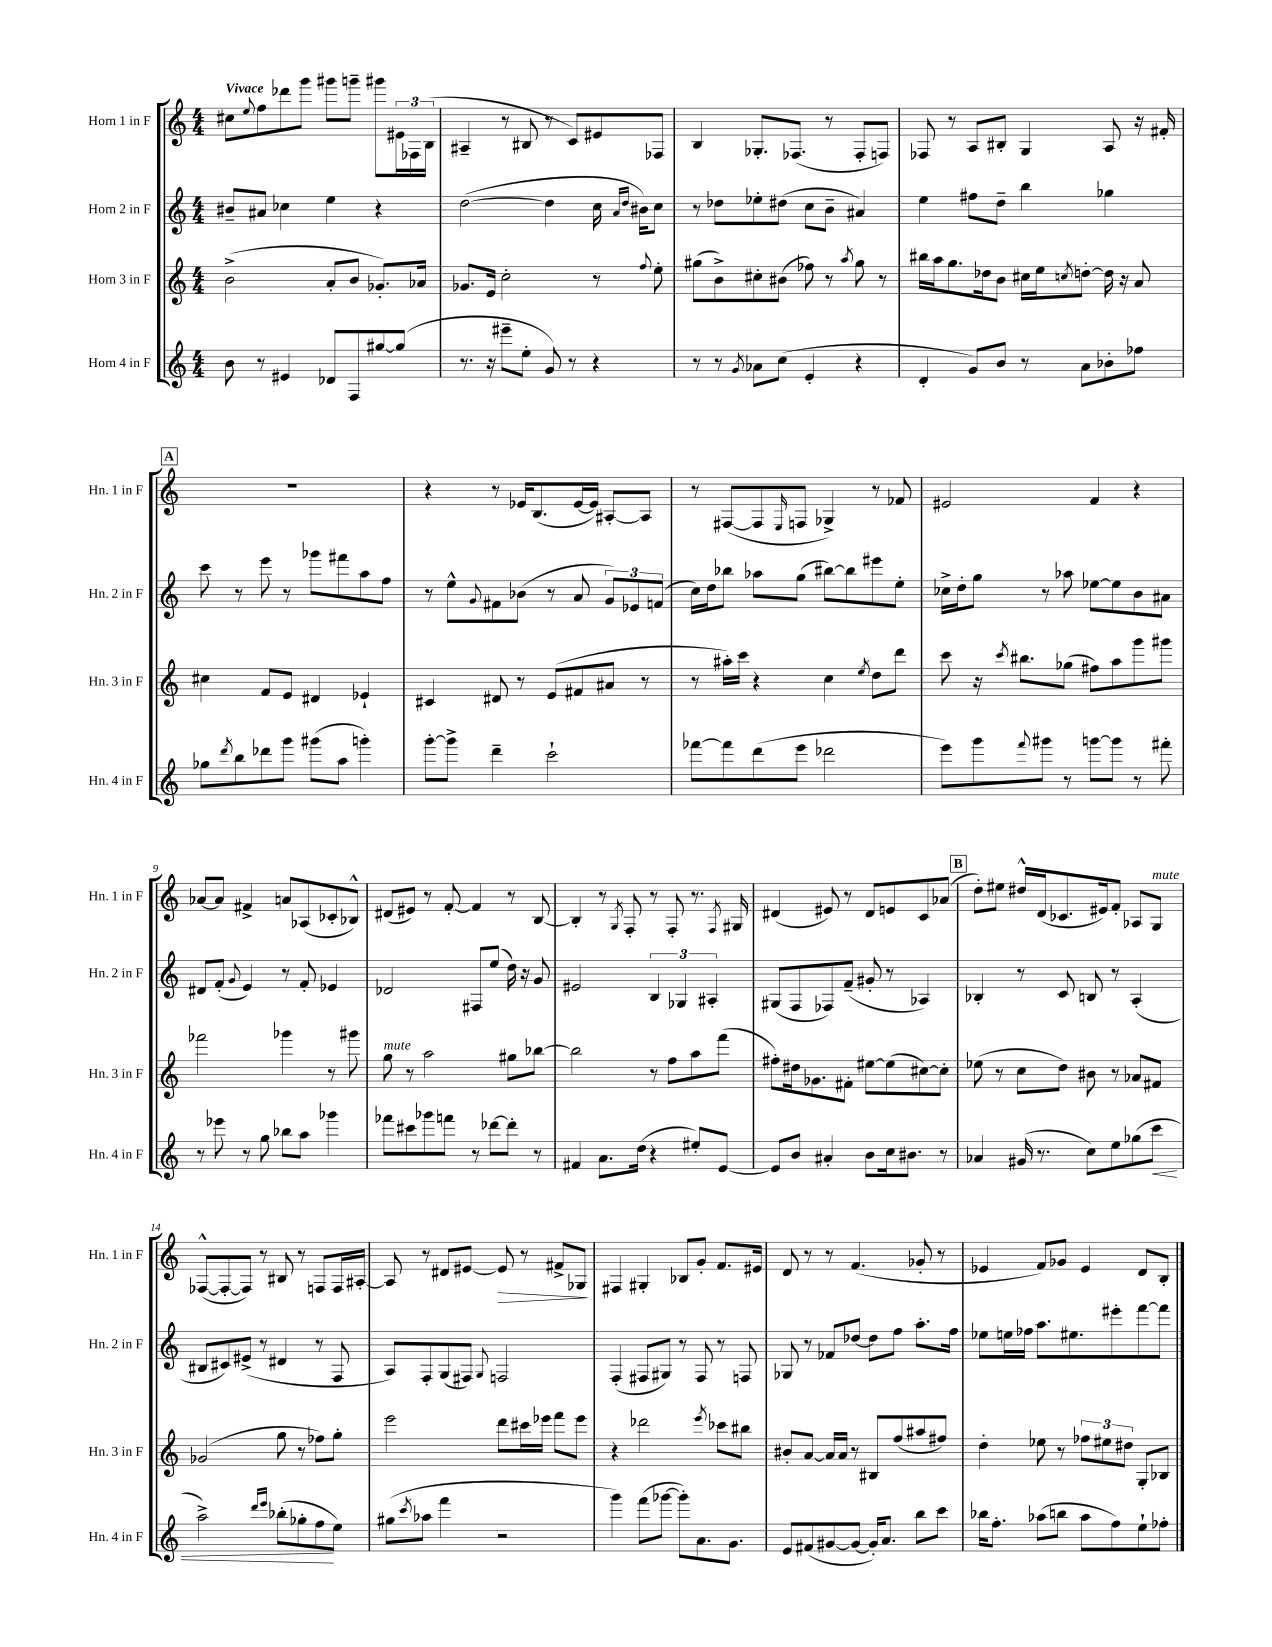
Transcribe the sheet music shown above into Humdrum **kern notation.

**kern	**dynam	**kern	**kern	**kern	**dynam
*part4	*part4	*part3	*part2	*part1	*part1
*staff4	*staff4	*staff3	*staff2	*staff1	*staff1
*I"Horn 4 in F	*	*I"Horn 3 in F	*I"Horn 2 in F	*I"Horn 1 in F	*
*I'Hn. 4 in F	*	*I'Hn. 3 in F	*I'Hn. 2 in F	*I'Hn. 1 in F	*
*clefG2	*	*clefG2	*clefG2	*clefG2	*
*k[]	*	*k[]	*k[]	*k[]	*
*M4/4	*	*M4/4	*M4/4	*M4/4	*
=1	=1	=1	=1	=1	=1
!	!	!	!	!LO:TX:a:B:t=Vivace	!
8b\	.	(2b^\	8b#X~/L	8cc#X\L	.
.	.	.	.	8qqee/	.
8r	.	.	8a#X/J	8ff\	.
4e#X/	.	.	4cc-X\	8ddd-X\	.
.	.	.	.	8ggg\J	.
8d-X/L	.	8a'/L	4ee\	8ggg#X\L	.
8F/	.	8b/J	.	8gggn~\J	.
[8gg#X/	.	8.g-X'/L)	4r	8ggg#X\L	.
(8gg#/J]	.	.	.	24e#X\L	.
.	.	.	.	24F-X\	.
.	.	16a-X/Jk	.	.	.
.	.	.	.	(24B\JJ	.
=2	=2	=2	=2	=2	=2
8.r	.	8.g-X/L	([2dd\	4A#X~/	.
16r	.	16e/Jk	.	.	.
8eee#X~\L	.	2cc'\	.	8r	.
8ee'\J	.	.	.	8B#X/	.
8g/)	.	.	4dd\]	8r	.
8r	.	.	.	8c/L)	.
4r	.	8r	16cc\	8e#X/	.
.	.	.	16qqa/LL	.	.
.	.	.	16qqdd/JJ	.	.
.	.	.	16b#X\KL)	.	.
.	.	8qqff/	.	.	.
.	.	8ee'\	8cc\J	8F-X/J	.
=3	=3	=3	=3	=3	=3
8r	.	(8gg#X\L	8r	4B/	.
8r	.	8b^\)	8dd-X\L	.	.
8qg/	.	.	.	.	.
8a-X\L	.	8cc#X'\	8ee-X'\	8.G-X'/L	.
(8cc\J	.	(8b#X\J	(8dd#X\J	.	.
.	.	.	.	(8.F-X/J	.
4e'/	.	8ff-X\)	8cc\L	.	.
.	.	8r	8b~\J	8r	.
.	.	8qaa/	.	.	.
4r	.	8gg#\	4a#X/)	8F-'/L	.
.	.	8r	.	8Fn/J)	.
=4	=4	=4	=4	=4	=4
4d'/	.	16bb#X\LL	4ee\	8F-X/	.
.	.	16aa\J	.	.	.
.	.	8.gg\	.	8r	.
8g/L)	.	.	8ff#X\L	8A/L	.
.	.	16dd-X\k	.	.	.
8b/J	.	8b\J	8dd~\J	8B#X'/J	.
8r	.	16cc#X\LL	4bb\	4G/	.
.	.	16ee\J	.	.	.
.	.	8qccn/	.	.	.
8a\L	.	[8ddn'\J	.	.	.
8b-X'\	.	16dd\]	4gg-X\	8A/	.
.	.	16r	.	.	.
8ff-X\J	.	8a/	.	16r	.
.	.	.	.	16f#X'/	.
!!LO:LB:g=z
!!LO:REH:place=s1:t=A
=5	=5	=5	=5	=5	=5
8gg-X\L	.	4cc#X\	8ccc\	1r	.
8qddd/	.	.	.	.	.
8bb\	.	.	8r	.	.
8ddd-X\	.	8f/L	8eee\	.	.
8ggg\J	.	8e/J	8r	.	.
(8ggg#X\L	.	4d#X/	8ggg-X\L	.	.
8aa\J	.	.	8fff#X\	.	.
4gggn'\)	.	4e-X`/	8aa\	.	.
.	.	.	8ff\J	.	.
=6	=6	=6	=6	=6	=6
[8ggg'\L	.	4c#X/	8r	4r	.
8ggg^\J]	.	.	8ee^^\L	.	.
.	.	.	8qqg/	.	.
4ddd~\	.	8d#X/	8f#X\	8r	.
.	.	8r	(8b-X\J	16e-X/KL	.
.	.	.	.	(8.B/	.
2ccc`\	.	(8e/L	8r	.	.
.	.	8f#X/	8a/	[16e-/L	.
.	.	.	.	16e-/JJ])	.
.	.	8a#X/J	12g/L)	[8A#X'/L	.
.	.	.	12e-X/	.	.
.	.	8r	.	8A#/J]	.
.	.	.	(12fn/J	.	.
=7	=7	=7	=7	=7	=7
[8fff-X\L	.	8r	16cc\LL)	8r	.
.	.	.	16dd\J	.	.
8fff-\]	.	16aa#X'\LL)	8bb-X\J	([8F#X/L	.
.	.	16ccc\JJ	.	.	.
(8ddd\	.	4r	8aa-X\L	8F#/]	.
.	.	.	.	16qqE/	.
8eee\J	.	.	(8gg\J	8Fn/J	.
2ddd-X\	.	4cc\	[8bb#X\L)	4G-X^/)	.
.	.	.	8bb#\]	.	.
.	.	8qee/	.	.	.
.	.	8dd\L	8eee#X\	8r	.
.	.	8ddd\J	8ee'\J	8f-X/	.
=8	=8	=8	=8	=8	=8
8eee\L)	.	8ccc\	16cc-X^\LL	2e#X/	.
.	.	.	16dd'\J	.	.
8ggg\	.	16r	8gg\J	.	.
.	.	8qccc/	.	.	.
.	.	8.bb#X\L	.	.	.
8qqfff/	.	.	.	.	.
8ggg#X\J	.	.	8r	.	.
8r	.	(8gg-X\J	8aa-X\	.	.
[8gggn\L	.	8ff#X\L)	[8ee-X\L	4f/	.
8ggg\J]	.	8aa\	8ee-\]	.	.
8r	.	8ggg\	8b\	4r	.
8fff#X'\	.	8ggg#X\J	8a#X\J	.	.
!!LO:LB:g=z
=9	=9	=9	=9	=9	=9
8r	.	2fff-X\	8d#X/L	[8a-X/L	.
8eee-X\	.	.	(8f'/J	8a-/J]	.
.	.	.	8qqg/	.	.
8r	.	.	4e/)	4f#X^/	.
8gg\	.	.	.	.	.
8bb-X\L	.	4ggg-X\	8r	8an/L	.
8aa\J	.	.	8f'/	(8A-X/	.
4ggg-X\	.	8r	4e-X/	8c-X'/	.
.	.	8ggg#X\	.	8B-X^^/J)	.
=10	=10	=10	=10	=10	=10
!	!	!LO:TX:a:i:t=mute	!	!	!
8fff-X\L	.	8gg\	2d-X/	(8d#X/L	.
8ccc#X\	.	8r	.	8e#X/J)	.
8ggg-X\	.	2aa\	.	8r	.
8fffn\J	.	.	.	[8f'/	.
8r	.	.	8F#X/L	4f/]	.
[8ddd-X\L	.	.	(8ee/J	.	.
8ddd-'\J]	.	8gg#X\L	16dd\)	8r	.
.	.	.	16r	.	.
8r	.	[8bb-X\J	8g/	[8B/	.
=11	=11	=11	=11	=11	=11
4f#X/	.	2bb-\]	2e#X/	4B'/]	.
8.a\L	.	.	.	8r	.
.	.	.	.	8qG/	.
.	.	.	.	8F'/	.
(16dd\Jk	.	.	.	.	.
4r	.	8r	6B/	8r	.
.	.	8ff\L	.	8F'/	.
.	.	.	6G-X/	.	.
8ee#X'/L)	.	8aa\	.	8.r	.
.	.	.	6A#X'/	.	.
[8e/J	.	(8fff\J	.	.	.
.	.	.	.	8qF/	.
.	.	.	.	16G#X/	.
=12	=12	=12	=12	=12	=12
8e/L]	.	8ff#X'\L)	(8G#X/L	(4d#X/	.
8b/J	.	16dd#X\k	8F/	.	.
.	.	8.g-X\	.	.	.
4a#X'/	.	.	8F-X/)	8e#X/)	.
.	.	8f#X'\J	(8f~/J	8r	.
8b\L	.	[8ee#X\L	8g#X'/	8d#/L	.
16cc\k	.	(8ee#\]	8r	8en/	.
8.b#X\J	.	.	.	.	.
.	.	[8cc#X\)	4A-X/)	8c/	.
8r	.	8cc#'\J]	.	(8a-X/J	.
!!LO:REH:place=s1:t=B
=13	=13	=13	=13	=13	=13
4a-X/	.	(8ee-X\	4B-X'/	8dd'\L)	.
.	.	8r	.	8ee#X\J	.
(16g#X/	.	8cc\L	8r	16dd#X^^/LL	.
8.r	.	.	.	(16d/J	.
.	.	8dd\J)	8c/	8.c-X/	.
8cc\L)	.	8b#X\	8Bn/	.	.
.	.	.	.	16e#X/k)	.
8ee\	.	8r	8r	8f'/J	.
(8gg-X\	.	8a-X/L	(4A'/	8A-X/L	.
!	!	!	!	!LO:TX:a:i:t=mute	!
!	!LO:HP:b	!	!	!	!
8ccc\J	<	8f#X/J	.	8G/J	.
!!LO:LB:g=z
=14	=14	=14	=14	=14	=14
2aa^\)	.	(2g-X/	8B#X/L	([8F-X^^/L	.
.	.	.	8c#X/)	8F-'/_	.
.	.	.	(8e#X^/J	8F-/J])	.
.	.	.	8r	8r	.
16qqddd/LL	.	.	.	.	.
16qqeee/JJ	.	.	.	.	.
(8bb-X'\L	.	8gg\	4d#X/	8B#X/	.
8gg-X'\	.	8r	.	8r	.
8ff\	.	8ff-X\L)	8r	8Fn/L	.
8ee\J)	[	8gg'\J	8F/	16F/L	.
.	.	.	.	[16A#X'/JJ	.
=15	=15	=15	=15	=15	=15
(8gg#X\L	.	2eee\	8A/L)	8A#/]	.
8qccc/	.	.	.	.	.
8aa-X\J	.	.	8F'/	8r	.
4fff\	.	.	(8G/	8d#X/L	.
.	.	.	8F#X/J)	[8e#X/J	.
.	.	.	8qqG/	.	.
!	!	!	!	!	!LO:HP:b
2r	.	8ddd\L	2Fn/	8e#/]	>
.	.	16ccc#X\L	.	8r	.
.	.	16eee-X\JJ	.	.	.
.	.	8fff\L	.	8f#X^/L	.
.	.	8eee-\J	.	8G-X/J	.
.	.	.	.	.	]
=16	=16	=16	=16	=16	=16
4ggg\)	.	4r	(4F'/	4F#X/	.
(8fff\L	.	2ddd-X\	8F#X/L	4G#X'/	.
[8ggg-X\J	.	.	8G#X/J)	.	.
8ggg-'\L])	.	.	8r	8B-X/L	.
8.a\	.	.	8F#/	8g'/J	.
.	.	8qeee/	.	.	.
.	.	8ccc-X\L	8r	8.f/L	.
8.g\J	.	.	.	.	.
.	.	8bb#X\J	8Fn/	.	.
.	.	.	.	16e#X/Jk	.
=17	=17	=17	=17	=17	=17
8e/L	.	8b#X'/L	8G-X/	8d/	.
(8f#X/	.	[8a/J	8r	8r	.
[8g#X/	.	16a/LL]	8f-X/L	8r	.
.	.	16a/JJ	.	.	.
8g#/J_	.	8r	[8dd-X/J	(4.f/	.
16g#'/KL])	.	8B#X/L	8dd-\L]	.	.
8.a/J	.	.	.	.	.
.	.	(8ff/	8ff\J	.	.
8bb\L	.	8aa#X/	8.aa'\L	8g-X'/	.
8ccc\J	.	8ff#X/J)	.	8r	.
.	.	.	16ff\Jk	.	.
=18	=18	=18	=18	=18	=18
16bb-X\KL	.	4dd'\	8ee-X\L	4e-X/	.
8.ff'\J	.	.	.	.	.
.	.	.	16een\L	.	.
.	.	.	16ff-X\JJ	.	.
(8aa-X\L	.	8ee-X\	8.aa\L	8f/L)	.
8bbn\J	.	8r	.	8g-X/J	.
.	.	.	8.ee#X\	.	.
8aa-\L	.	12ff-X\L	.	4e-/	.
.	.	12ee#X\	.	.	.
8ff\)	.	.	8eee#X'\	.	.
.	.	12dd#X\J	.	.	.
8ee`\	.	8G'/L	[8fff\	8d/L	.
8ff-X'\J	.	8B-X/J	8fff\J]	8B'/J	.
==	==	==	==	==	==
*-	*-	*-	*-	*-	*-
